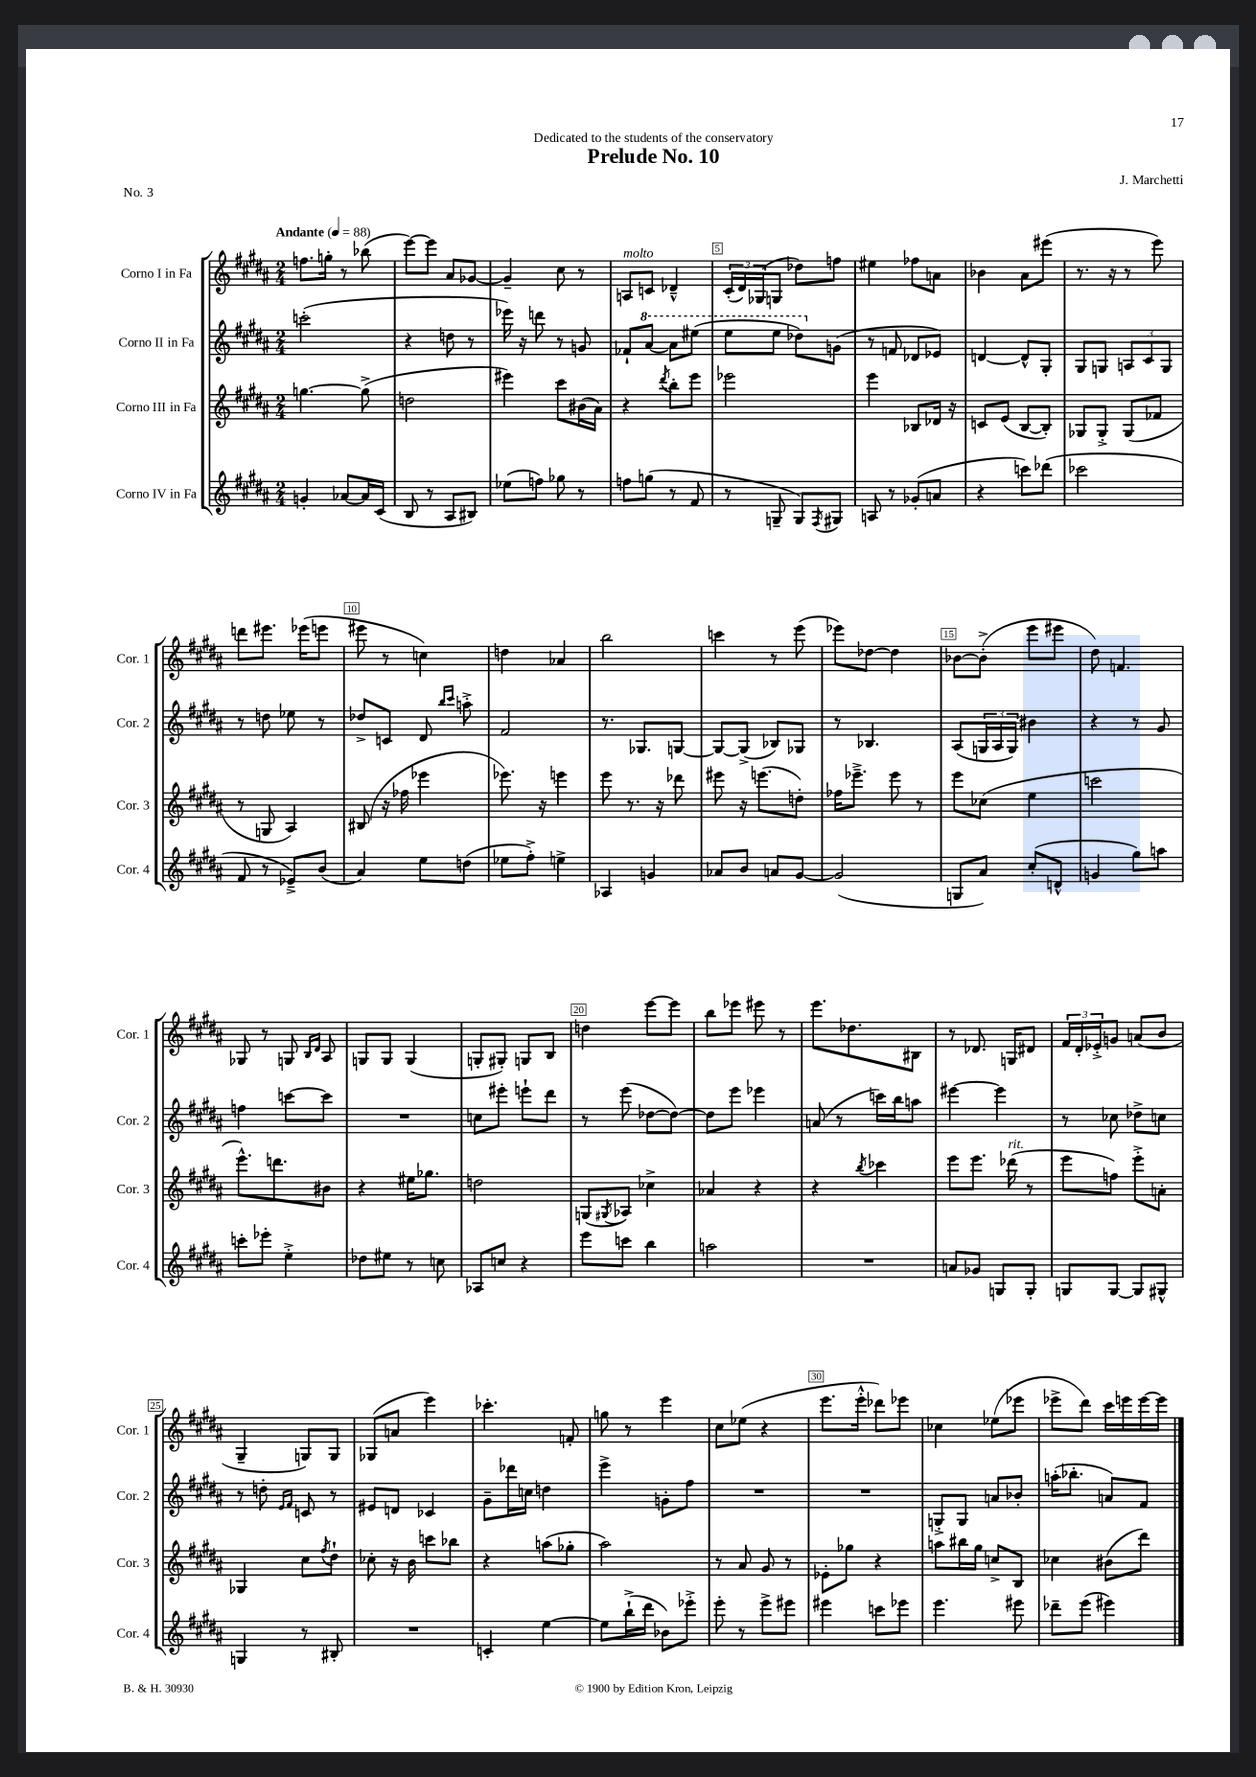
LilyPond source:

\header { title = "Prelude No. 10" composer = "J. Marchetti" dedication = "Dedicated to the students of the conservatory" piece = "No. 3" }
<<
\new StaffGroup <<
\new Staff = "s0" \with { instrumentName = "Corno I in Fa" shortInstrumentName = "Cor. 1" } {
    \clef treble \key b \major \numericTimeSignature \time 2/4 \tempo "Andante" 4 = 88
    f''8. g''16-. r8 bes''8( |
    e'''8~) e'''8 ais'8 ges'8~ |
    ges'4-- cis''8 r8 |
    a8^\markup { \italic "molto" } c'8 des'4---^ |
    \tuplet 3/2 { cis'16-.( dis'16) ges16( } g8 des''8) f''8 |
    eis''4 fes''8 a'8 |
    bes'4 ais'8 eis'''8( |
    r8. r16 r8 e'''8) |
    d'''8 eis'''8. ees'''16( e'''8 |
    eis'''8 r8 c''4) |
    d''4 aes'4 |
    b''2 |
    c'''4 r8 e'''8( |
    ees'''8) des''8~ des''4 |
    bes'8~ bes'8-.->( e'''8 eis'''8 |
    dis''8) f'4. |
    ges8 r8 g8 \grace { b16 dis'16 } ais8 |
    g8 g8 g4( |
    g8-. gis8-.) g8 b8 |
    d''4 e'''8~ e'''8 |
    b''8 ees'''8 eis'''8 r8 |
    e'''8. des''8. bis8 |
    r8 des'8. g16 dis'8 |
    \tuplet 3/2 { fis'16 dis'16-. ees'16-.-> } g'8 a'8( b'8 |
    gis4-- g8) g8 |
    ges8( a'8 e'''4) |
    ces'''4.-. f'8-. |
    g''8 r8 e'''4 |
    cis''8 ees''8( r4 |
    e'''8. e'''16-.-^ des'''8) ees'''8 |
    ces''4 ees''8( ees'''8 |
    ees'''8-> dis'''8) cis'''16 e'''16 e'''16~ e'''16 \bar "|." |
}
\new Staff = "s1" \with { instrumentName = "Corno II in Fa" shortInstrumentName = "Cor. 2" } {
    \clef treble \key b \major \numericTimeSignature \time 2/4
    c'''2-.( |
    r4 d''8 r8 |
    ees'''16) r16 d'''8 r8 g'8 |
    fes'8-! \ottava #1 ais''8~ ais''8 eis'''8( |
    e'''8 e'''8 des'''8) \ottava #0 g'8( |
    r8 f'8 des'8 ees'8) |
    d'4~ d'8-^ gis8-. |
    gis8 g8 \tuplet 3/2 { a8 cis'8 g8 } |
    r8 d''8 ees''8 r8 |
    des''8-> c'8 dis'8 \grace { b''16 cis'''16 } a''8-.-> |
    fis'2 |
    r8. ges8. g8~ |
    g8~ g8->( bes8) ges8 |
    r8 bes4. |
    ais8( \tuplet 3/2 { g16 ais16 g16) } bis'4 |
    r4 r8 gis'8 |
    f''4 c'''8~ c'''8 |
    R2 |
    c''8 eis'''8-. e'''8-! dis'''8 |
    r8 e'''8( des''8~ des''8~) |
    des''8 e'''8 ees'''4 |
    a'8( r8 c'''16) b''16 a''8 |
    eis'''4~ eis'''4 |
    r8 ces''8 des''8-> c''8 |
    r8 d''8-. \grace { e'16 fis'16 } c'8 r8 |
    eis'8 d'8 ces'4 |
    gis'8-- des'''16 c''16 d''4 |
    e'''4-> g'8-. fis''8 |
    R2 |
    R2 |
    g8-.-> g8 a'8 bes'8-. |
    a''16-.( bes''8.-. a'8) fis'8 \bar "|." |
}
\new Staff = "s2" \with { instrumentName = "Corno III in Fa" shortInstrumentName = "Cor. 3" } {
    \clef treble \key b \major \numericTimeSignature \time 2/4
    g''4.~ g''8->( |
    d''2 |
    eis'''4) cis'''8 bis'16( ais'16) |
    r4 \acciaccatura { dis'''8 } b''8-. e'''8 |
    ees'''2 |
    e'''4 bes8 des'16 r16 |
    c'8 e'8( b8~ b8-.) |
    ges8 ges8-.-> ges8( fes'8 |
    r8 g8 ais4) |
    bis8( r16 fes''16 ees'''4 |
    ees'''8.) r16 e'''4 |
    e'''8 r8. r16 des'''8 |
    eis'''8 r16 e'''8.( d''8-.) |
    fes''16 ees'''8.---> ees'''8 r8 |
    e'''8 ces''8( e''4 |
    c'''2 |
    e'''8.-^) d'''8. bis'8 |
    r4 eis''16 ges''8. |
    d''2 |
    g8( \acciaccatura { gis8 } aes8) ces''4-> |
    aes'4 r4 |
    r4 \acciaccatura { b''8 } ces'''4 |
    e'''8 e'''8. des'''16^\markup { \italic "rit." }( r8 |
    e'''8 f''8) e'''8-.-> a'8-. |
    ges4 cis''8 \acciaccatura { fis''8 } dis''8-! |
    ces''8-. r16 b'16 c'''8 bes''8 |
    r4 a''8( ges''8-. |
    ais''2) |
    r8 ais'8 gis'8 r8 |
    ees'8-. ges''8 r4 |
    a''8 bis''16 gis''16 c''8-> b8 |
    ces''4 bis'8( dis'''8) \bar "|." |
}
\new Staff = "s3" \with { instrumentName = "Corno IV in Fa" shortInstrumentName = "Cor. 4" } {
    \clef treble \key b \major \numericTimeSignature \time 2/4
    g'4-. aes'8~ aes'16 cis'16( |
    b8 r8 ais8 bis8) |
    ees''8( f''8) ges''8 r8 |
    f''8 g''8( r8 fis'8 |
    r8 g8-- g8) \acciaccatura { fis8 } gis8 |
    a8 r8 ges'8-.( a'8 |
    r4 c'''8) des'''8( |
    ces'''2 |
    fis'8 r8 ees'8--->) b'8( |
    ais'4) e''8 d''8( |
    ees''8 fis''8-.->) e''4-> |
    aes4 g'4 |
    aes'8 b'8 a'8 gis'8~ |
    gis'2( |
    g8 ais'8) cis''8-.( d'8-^ |
    g'4 gis''8) a''8 |
    c'''8-. ees'''8-. e''4-.-> |
    des''8 eis''8 r8 c''8 |
    aes8 c''8 r4 |
    e'''8 c'''8 b''4 |
    a''2 |
    R2 |
    a'8 ges'8 g8 g8-. |
    g8 g8~ g8 gis8-^ |
    g4 r8 bis8-. |
    R2 |
    c'4-. e''4~ |
    e''8 b''16-!->( dis'''16 bes'8) ees'''8-.-> |
    e'''8-. r8 e'''8-> eis'''8 |
    eis'''4 c'''8 ees'''8 |
    e'''4. eis'''8 |
    des'''8-- e'''8( eis'''4) \bar "|." |
}
>>
>>
\layout { \context { \Score \override BarNumber.break-visibility = ##(#f #t #t) barNumberVisibility = #(every-nth-bar-number-visible 5) \override BarNumber.stencil = #(make-stencil-boxer 0.1 0.3 ly:text-interface::print) } }
